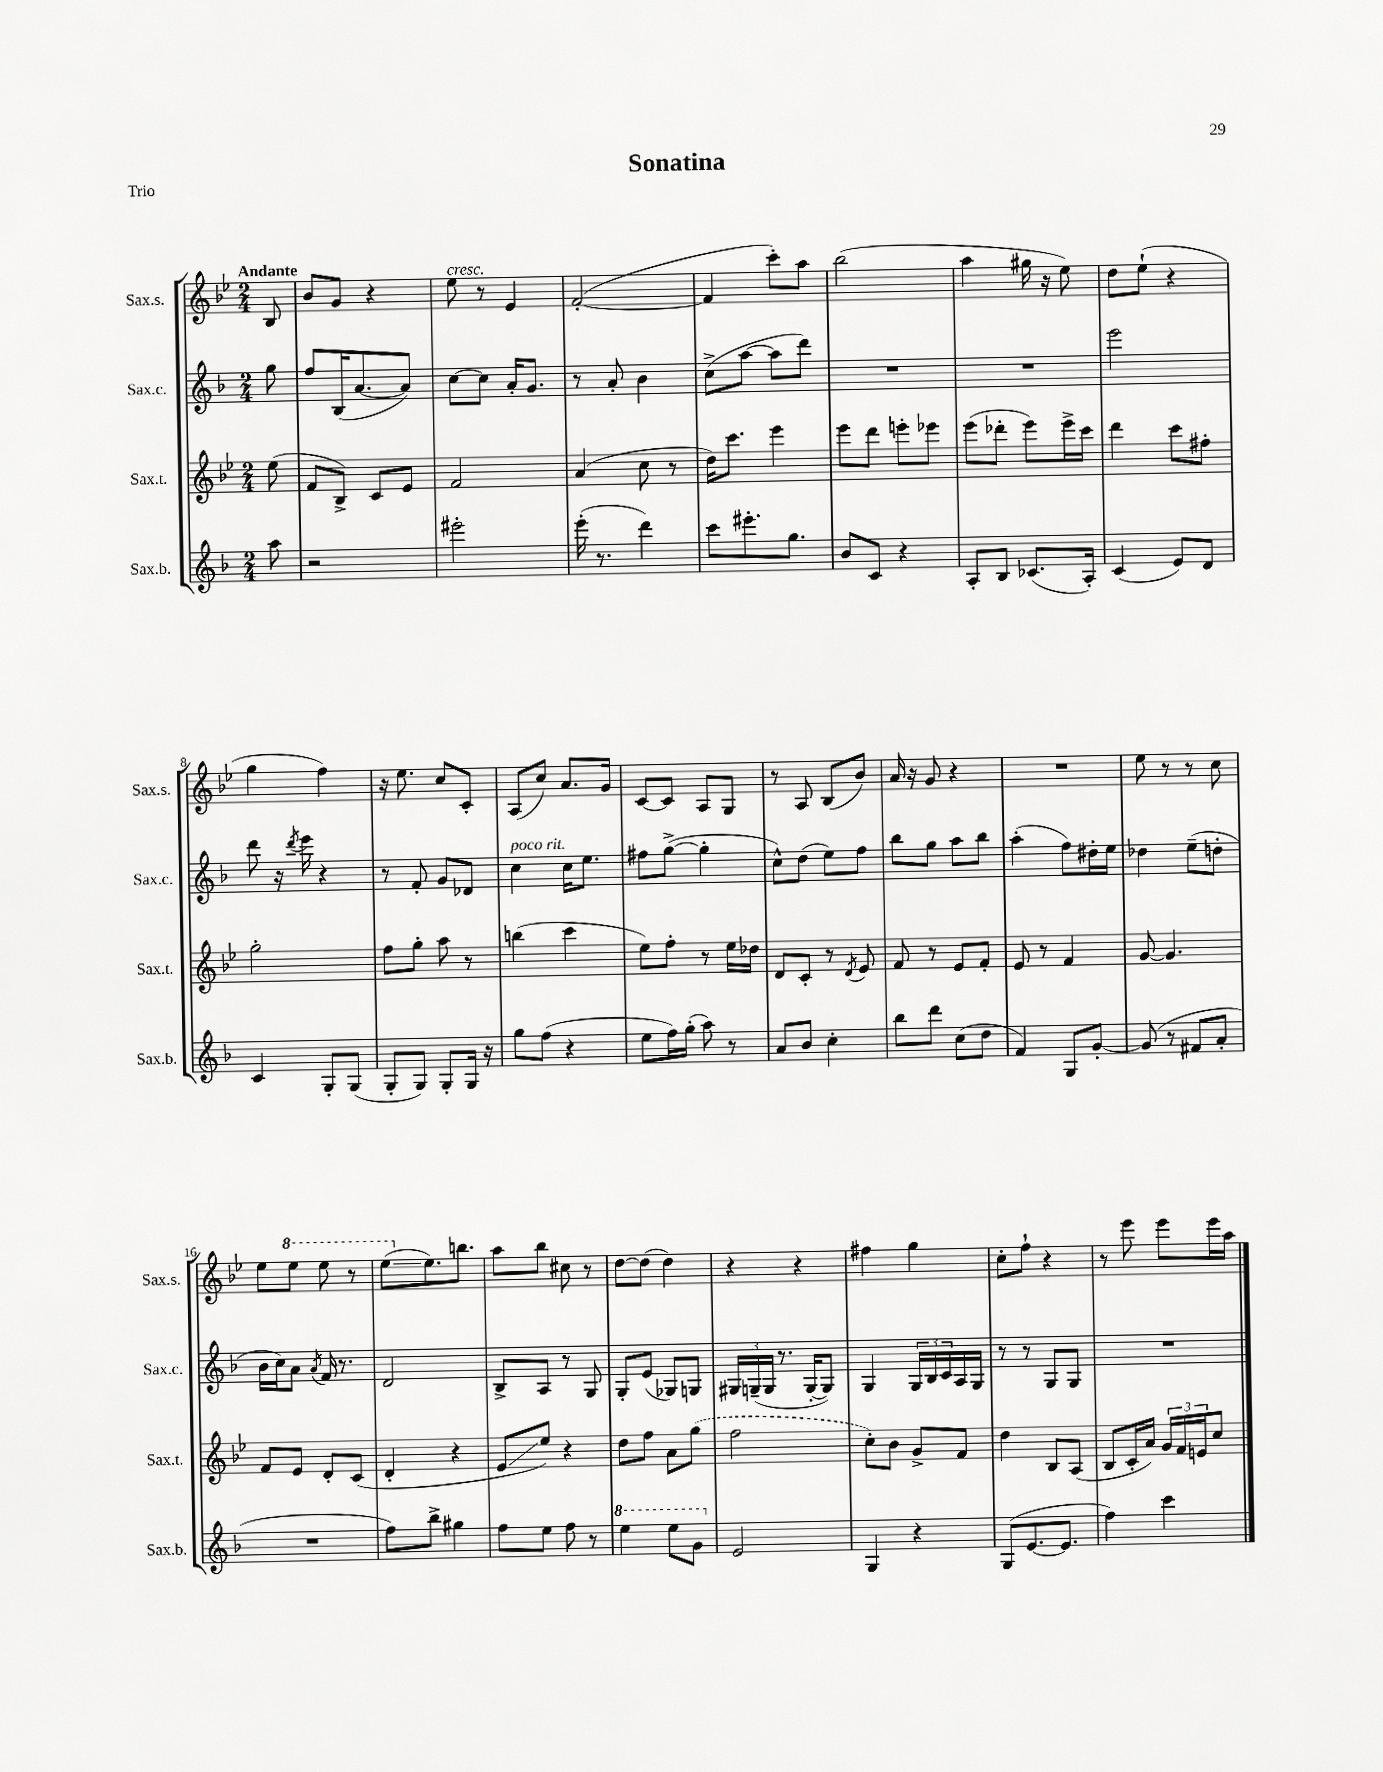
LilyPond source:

\header { title = "Sonatina" piece = "Trio" }
<<
\new StaffGroup <<
\new Staff = "s0" \with { instrumentName = "Sax.s." shortInstrumentName = "Sax.s." } {
    \clef treble \key bes \major \numericTimeSignature \time 2/4 \partial 8 \tempo "Andante"
    bes8 |
    bes'8 g'8 r4 |
    ees''8^\markup { \italic "cresc." } r8 ees'4 |
    f'2~-.( |
    f'4 c'''8-.) a''8 |
    bes''2( |
    a''4 gis''16 r16 ees''8) |
    d''8 ees''8-!( r4 |
    g''4 f''4) |
    r16 ees''8. c''8 c'8-. |
    a8( c''8) a'8. g'16 |
    c'8~ c'8 a8 g8 |
    r8 a8 bes8( bes'8) |
    a'16 r16 g'8 r4 |
    R2 |
    ees''8 r8 r8 c''8 |
    ees''8 \ottava #1 ees'''8 ees'''8 r8 |
    ees'''8\glissando( \ottava #0 ees''8.) b''8. |
    a''8 bes''8 cis''8 r8 |
    d''8~ d''8( d''4) |
    r4 r4 |
    fis''4 g''4 |
    c''8-. f''8-! r4 |
    r8 ees'''8 ees'''8 ees'''16 a''16 \bar "|." |
}
\new Staff = "s1" \with { instrumentName = "Sax.c." shortInstrumentName = "Sax.c." } {
    \clef treble \key f \major \numericTimeSignature \time 2/4 \partial 8
    g''8 |
    f''8 bes16( a'8.~ a'8) |
    c''8~ c''8 a'16-. g'8. |
    r8 a'8-. bes'4 |
    c''8->( a''8~ a''8 d'''8) |
    R2 |
    R2 |
    e'''2 |
    d'''8 r16 \acciaccatura { d'''8 } e'''16 r4 |
    r8 f'8-. g'8 des'8 |
    c''4^\markup { \italic "poco rit." } c''16 e''8. |
    fis''8 g''8~->( g''4-. |
    c''8-^) d''8( e''8) f''8 |
    bes''8 g''8 a''8 bes''8 |
    a''4-.( f''8) dis''16-. e''16 |
    des''4 e''8--( d''8-. |
    bes'16 c''16) a'8 \acciaccatura { a'8 } f'16 r8. |
    d'2 |
    bes8-> a8 r8 g8 |
    g8-. e'8( ges8) g8 |
    \tuplet 3/2 { gis16 g16--( g16 } r8. g16~-. g8) |
    g4 \tuplet 3/2 { g16 bes16 c'16 } a16 g16 |
    r8 r8 g8 g8 |
    R2 \bar "|." |
}
\new Staff = "s2" \with { instrumentName = "Sax.t." shortInstrumentName = "Sax.t." } {
    \clef treble \key bes \major \numericTimeSignature \time 2/4 \partial 8
    ees''8( |
    f'8 bes8->) c'8 ees'8 |
    f'2 |
    a'4( c''8 r8 |
    d''16) c'''8. ees'''4 |
    ees'''8 d'''8 e'''8-. ees'''8 |
    ees'''8( des'''8-. ees'''8) ees'''16-> c'''16 |
    d'''4 c'''8 fis''8-. |
    g''2-. |
    f''8 g''8-. a''8 r8 |
    b''4( c'''4 |
    ees''8) f''8-. r8 ees''16 des''16 |
    d'8 c'8-. r8 \acciaccatura { d'8 } ees'8 |
    f'8 r8 ees'8 f'8-. |
    ees'8 r8 f'4 |
    g'8~ g'4. |
    f'8 ees'8 d'8-. c'8( |
    d'4-. r4 |
    ees'8\glissando ees''8) r4 |
    d''8 f''8 a'8 \once \slurDashed g''8( |
    f''2 |
    c''8-.) bes'8 g'8-> f'8 |
    d''4 bes8 a8( |
    bes8 c'16-. a'16) \tuplet 3/2 { g'16 f'16 e'16 } c''8 \bar "|." |
}
\new Staff = "s3" \with { instrumentName = "Sax.b." shortInstrumentName = "Sax.b." } {
    \clef treble \key f \major \numericTimeSignature \time 2/4 \partial 8
    a''8 |
    r2 |
    eis'''2-. |
    e'''16-.( r8. d'''4) |
    c'''8 eis'''8.-. g''8. |
    bes'8 c'8 r4 |
    a8-. bes8 ces'8.( a16-.) |
    c'4( e'8) d'8 |
    c'4 g8-. g8( |
    g8-. g8) g8-. g16 r16 |
    g''8 f''8( r4 |
    e''8 f''16) g''16-.( a''8) r8 |
    a'8 bes'8 c''4-. |
    bes''8 d'''8 c''8( d''8 |
    f'4) g8 g'8~-. |
    g'8( r8 fis'8 a'8-. |
    R2 |
    f''8) bes''8-> gis''4 |
    f''8 e''8 f''8 r8 |
    \ottava #1 e'''4 e'''8 g''8 \ottava #0 |
    e'2 |
    g4 r4 |
    g8( e'8.~ e'8. |
    f''4) c'''4 \bar "|." |
}
>>
>>
